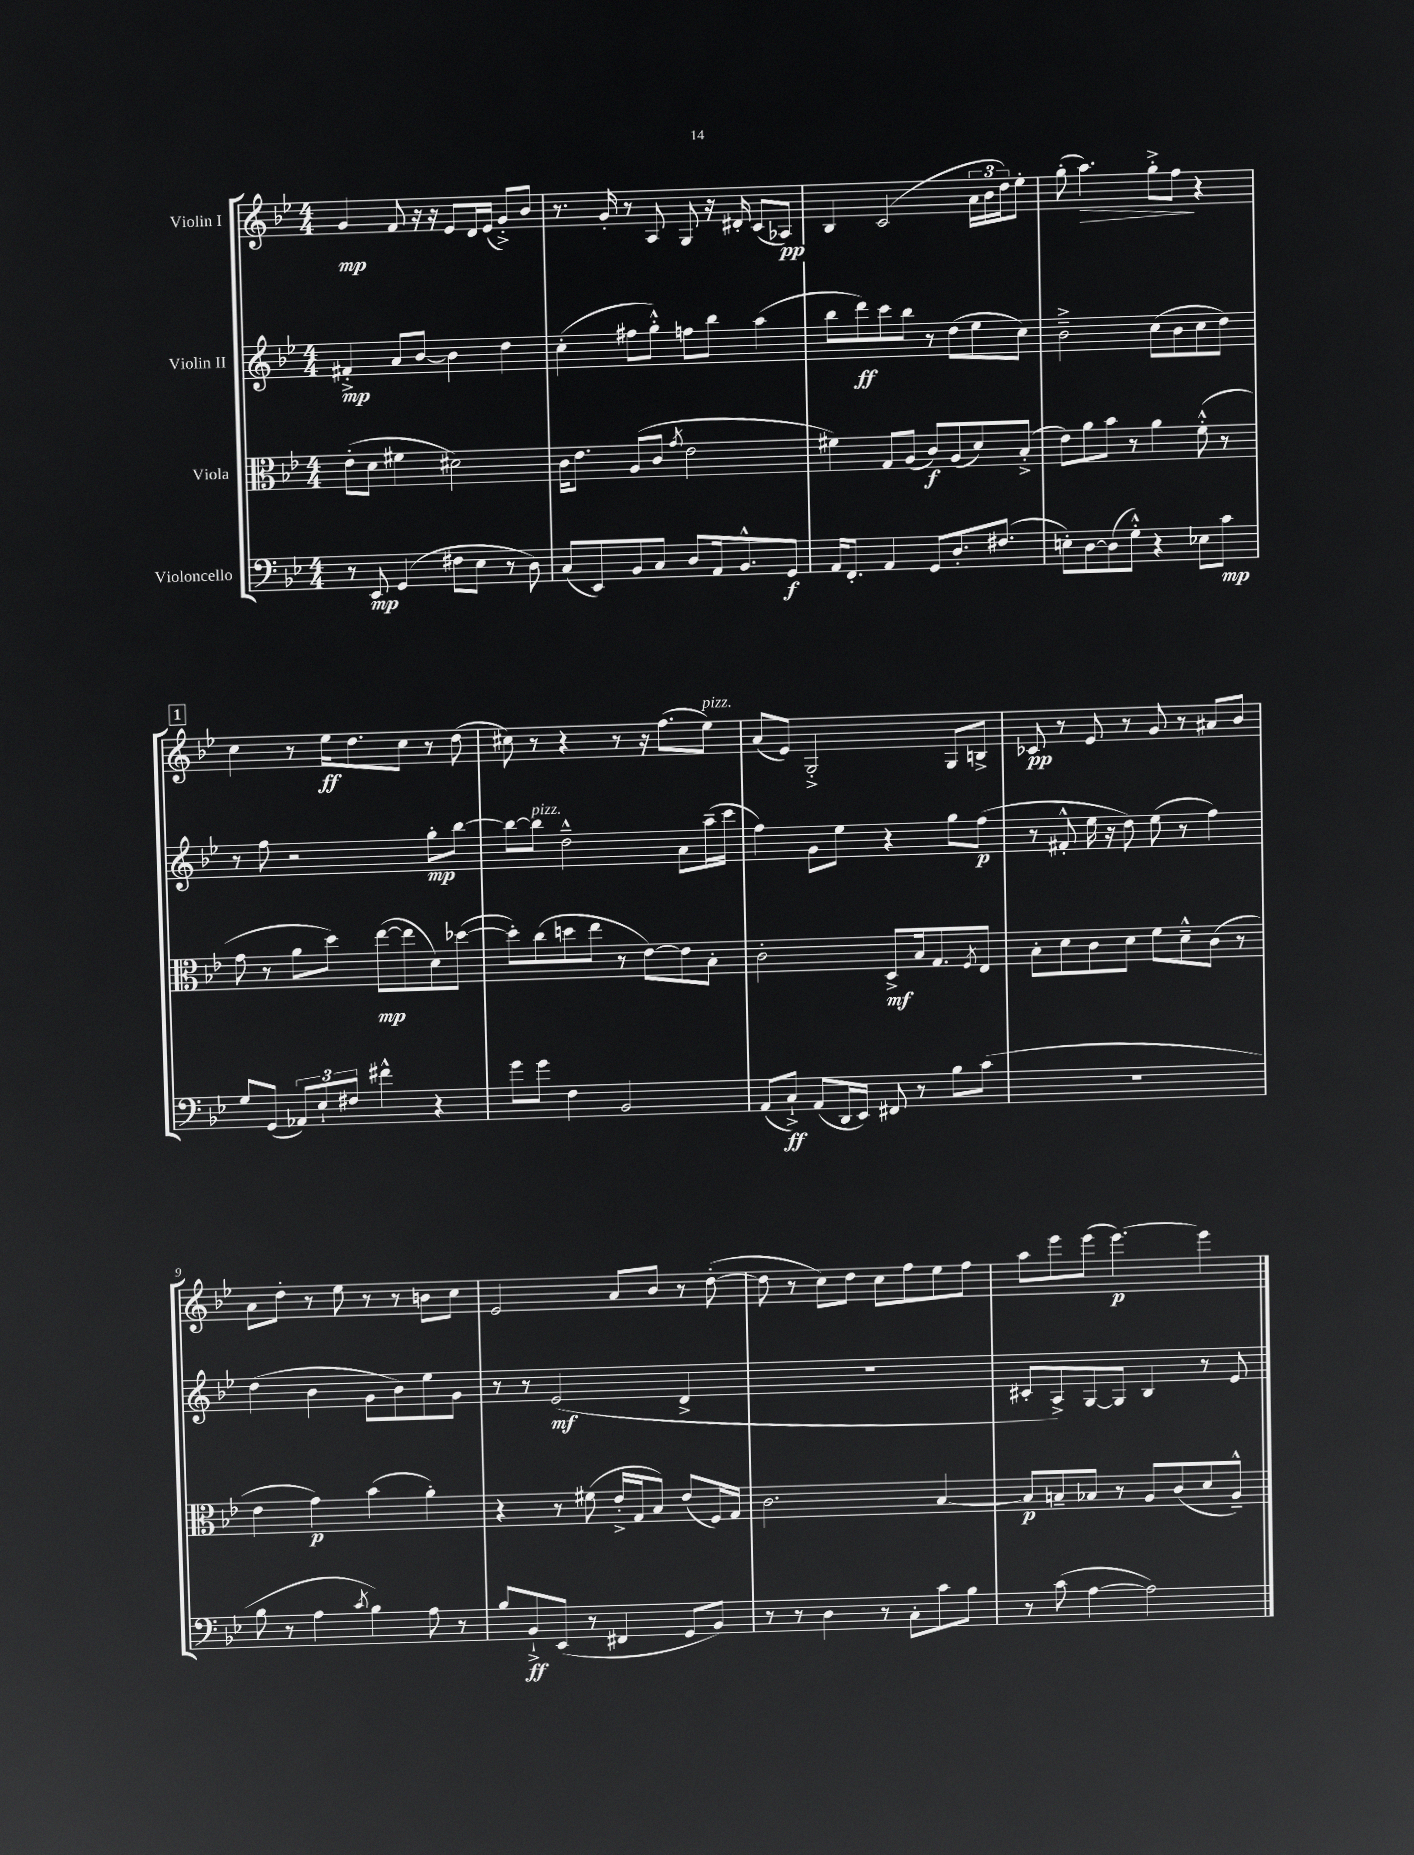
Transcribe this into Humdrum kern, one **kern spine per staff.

**kern	**kern	**kern	**kern
*staff4	*staff3	*staff2	*staff1
*clefF4	*clefC3	*clefG2	*clefG2
*k[b-e-]	*k[b-e-]	*k[b-e-]	*k[b-e-]
*M4/4	*M4/4	*M4/4	*M4/4
8r	(8e-'	4f#'^	4g
8EE-	8d	.	.
(4GG	4f#	8a	8f
.	.	[8b-	16r
.	.	.	16r
8F#	2d#)	4b-]	8e-
8E-	.	.	16d
.	.	.	(16e-
8r	.	4dd	8g'^)
8D)	.	.	8b-
=	=	=	=
(8C	16c	(4cc'	8.r
.	8.e-	.	.
8EE-)	.	.	.
.	.	.	16g'
8BB-	(8A	8ff#	8r
8C	8c	8gg'^^)	8A
.	8qg	.	.
8D	2e-	8ff	8G
16AA	.	8bb-	16r
8.BB-^^	.	.	16d#'
.	.	(4aa	(8c
8GG	.	.	8A-)
=	=	=	=
16AA	4f#)	8bb-	4B-
8.FF'	.	.	.
.	.	8ddd)	.
4AA	8G	8ccc	(2c
.	(8A	8bb-	.
8GG	8c)	8r	.
8.D'	(8A	(8dd	.
.	8d)	8ee-	24a
.	.	.	24b-
(8.F#	.	.	.
.	.	.	24dd)
.	(8B-'^	8cc)	8ee-'
=	=	=	=
8E')	8e-)	2b-~^	(8gg'
[8D	8a	.	4.aa)
(8D]	8b-	.	.
8G'^^)	8r	.	.
4r	4a	(8cc	8gg'^
.	.	8b-	8ff
8E-	(8f'^^	8cc	4r
8c	8r	8dd)	.
=	=	=	=
8G	8g	8r	4cc
(8GG	8r	8ff	.
12AA-)	8a	2r	8r
12E-`	.	.	.
.	8dd)	.	16ee-
12F#	.	.	.
.	.	.	8.dd
4f#^^	([8ee-	.	.
.	8ee-]	.	8cc
4r	8d)	8gg'	8r
.	([8dd-	[8bb-	(8dd
=	=	=	=
8g	8dd-'])	8bb-_	8cc#)
8g	(8cc	8bb-]	8r
4F	8dd	2dd~^^	4r
.	8ee-	.	.
2BB-	8r	.	8r
.	[8e-)	.	16r
.	.	.	(8.ff
.	8e-]	8a	.
.	8B-'	(16aa~	8ee-)
.	.	16ccc	.
=	=	=	=
(8AA	2c'	4ff)	(8a
8C`^)	.	.	8e-)
(8AA	.	8g	2G'^
16DD	.	8ee-	.
16EE-)	.	.	.
8FF#	8D^	4r	.
8r	16B-	.	.
.	8.G	.	.
8B-	.	8gg	8G
.	8qF	.	.
(8c	8E-	(8ff	8B^
=	=	=	=
1r	8B-'	8r	8c-
.	8d	8f#'^^	8r
.	8c	16ee-	8e-
.	.	16r	.
.	8d	8dd)	8r
.	8f	(8ee-	8g
.	8d~^^	8r	8r
.	(8c	4ff)	8a#
.	8r	.	8b-
=	=	=	=
8B-	4e-	(4dd	8a
8r	.	.	8dd'
4A	4g)	4b-	8r
.	.	.	8ee-
8qc	.	.	.
4B-)	(4b-	8g	8r
.	.	8b-)	8r
8A	4a')	8ee-	8b
8r	.	8g	8cc
=	=	=	=
8B-	4r	8r	2e-
8BB-`^	.	8r	.
(8EE-	8r	(2e-	.
8r	(8f#	.	.
4FF#	16e-'^	.	8a
.	16G	.	.
.	8B-)	.	8b-
8GG	(8e-	4d^	8r
8BB-)	16F)	.	([8dd'
.	16G	.	.
=	=	=	=
8r	2.c	1r	8dd]
8r	.	.	8r
4D	.	.	8cc)
.	.	.	8dd
8r	.	.	8cc
8C'	.	.	8ff
8c	[4B-	.	8ee-
8B-	.	.	8ff
=	=	=	=
8r	8B-]	8c#'	8aa
(8c	8B~	8A^)	8eee-
[4A	8B-	[8G	(8eee-
.	8r	8G]	[4.eee-)
2A])	8A	4B-	.
.	(8c	.	.
.	8d	8r	4eee-]
.	8A~^^)	8e-	.
==	==	==	==
*-	*-	*-	*-
